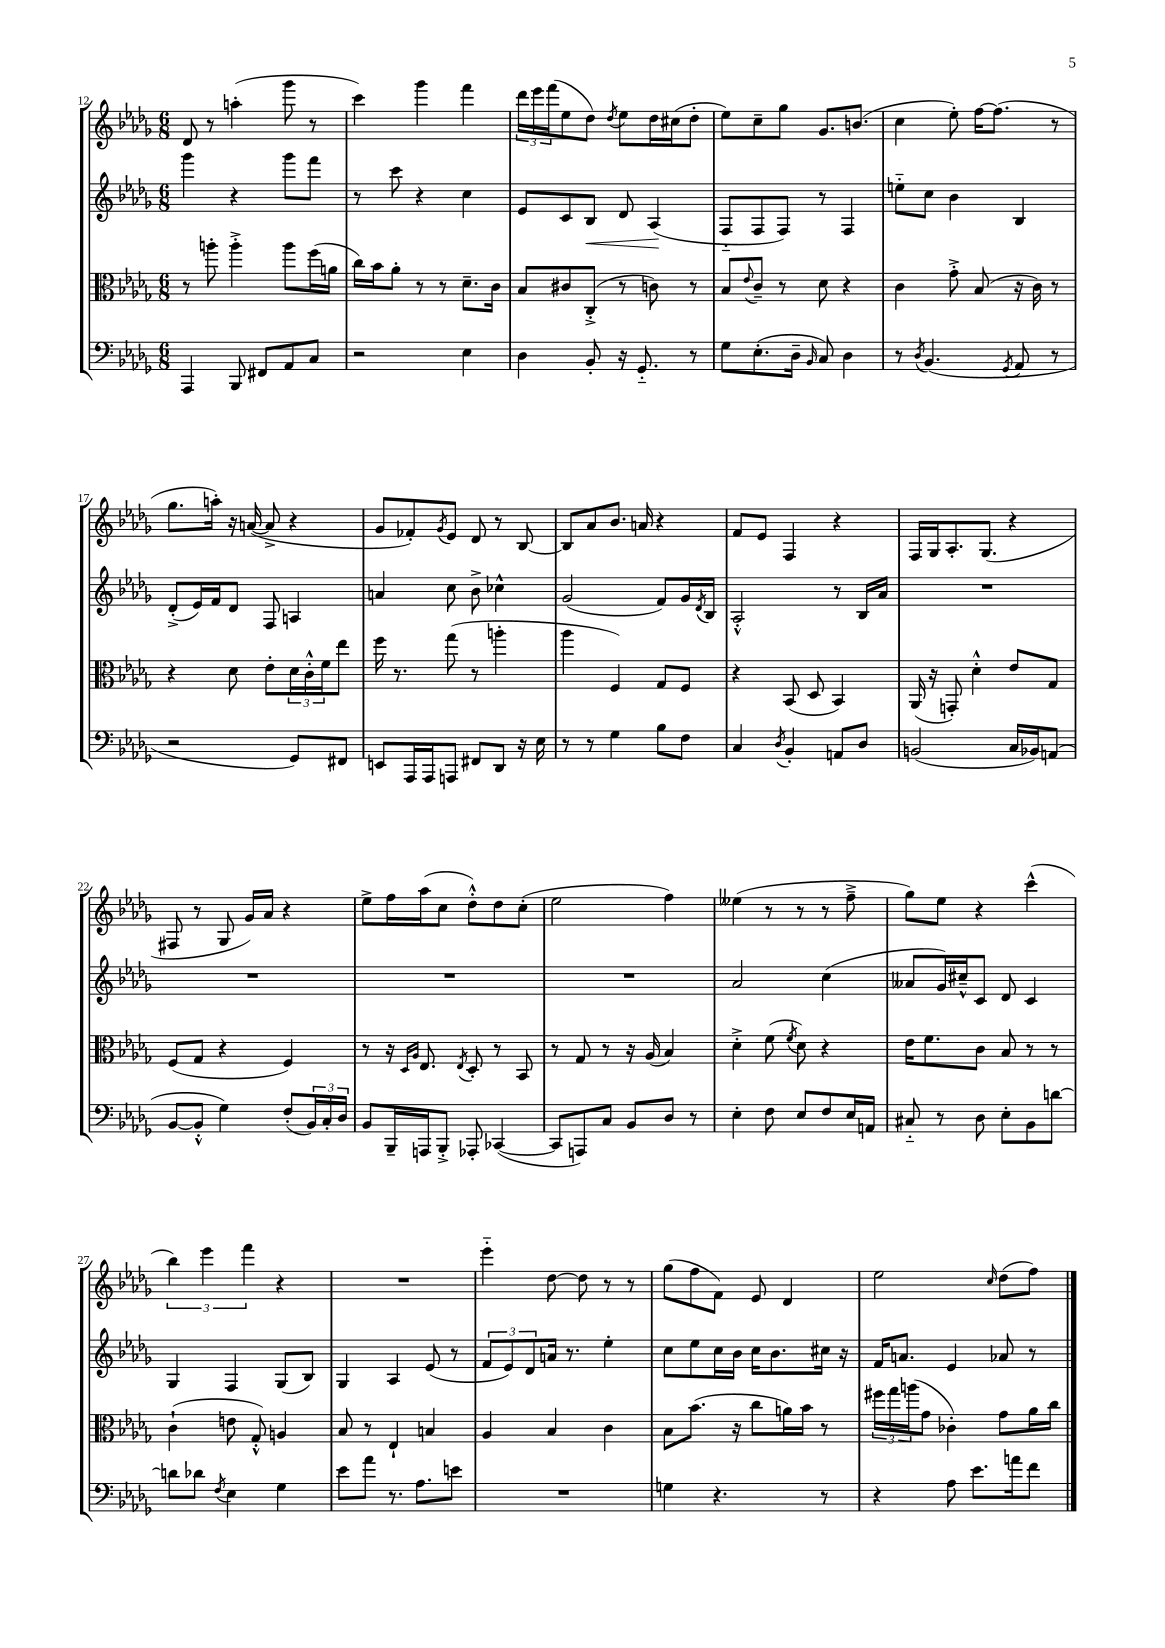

**kern	**kern	**kern	**kern
*staff4	*staff3	*staff2	*staff1
*clefF4	*clefC3	*clefG2	*clefG2
*k[b-e-a-d-g-]	*k[b-e-a-d-g-]	*k[b-e-a-d-g-]	*k[b-e-a-d-g-]
*M6/8	*M6/8	*M6/8	*M6/8
4AAA-	8r	4ggg-	8d-
.	8aa'	.	8r
8BBB-	4aa'^	4r	(4aa'
8FF#	.	.	.
8AA-	8aa	8ggg-	8ggg-
8C	(16ff	8fff	8r
.	16a	.	.
=	=	=	=
2r	16cc)	8r	4ccc)
.	16b-	.	.
.	8a-'	8ccc	.
.	8r	4r	4ggg-
.	8r	.	.
4E-	8.d-~	4cc	4fff
.	16c	.	.
=	=	=	=
4D-	8B-	8e-	24ddd-
.	.	.	24eee-
.	.	.	(24fff
.	8c#	8c	8ee-
8BB-'	(8C'^	8B-	8dd-)
.	.	.	8qdd-
16r	8r	8d-	8ee-
8.GG-'~	.	.	.
.	8c)	(4A-	16dd-
.	.	.	(16cc#
8r	8r	.	8dd-'
=	=	=	=
8G-	8B-	8F'~	8ee-)
.	8qqe-	.	.
(8.E-'	8c~	8F	8cc~
.	8r	8F)	8gg-
16D-~	.	.	.
16qqBB-	.	.	.
8C)	8d-	8r	8.g-
4D-	4r	4F	.
.	.	.	(8.b
=	=	=	=
8r	4c	8ee'~	4cc
8qD-	.	.	.
(4.BB-	.	8cc	.
.	8g-'^	4b-	8ee-')
.	(8B-	.	[16ff
.	.	.	(8.ff]
8qGG-	.	.	.
8AA-	16r	4B-	.
.	16c)	.	.
8r	8r	.	8r
=	=	=	=
2r	4r	(8d-'^	8.gg-
.	.	16e-)	.
.	.	16f	16aa')
.	8d-	8d-	16r
.	.	.	([16a
.	8e-'	8F	8a^]
8GG-)	24d-	4A	4r
.	24c'^^	.	.
.	24f	.	.
8FF#	8ee-	.	.
=	=	=	=
8EE	16ff	4a	8g-
.	8.r	.	.
16AAA-	.	.	8f-')
16AAA-	.	.	.
.	.	.	8qg-
8AAA	(8gg-	8cc	8e-
8FF#	8r	8b-^	8d-
8DD-	4aa'	4cc-^^	8r
16r	.	.	[8B-
16E-	.	.	.
=	=	=	=
8r	4aa-	(2g-	8B-]
8r	.	.	8a-
4G-	4F)	.	8.b-
.	.	.	16a
8B-	8G-	8f)	4r
8F	8F	16g-	.
.	.	8qd-	.
.	.	16B-	.
=	=	=	=
4C	4r	2A-'^^	8f
.	.	.	8e-
8qD-	.	.	.
4BB-'	(8BB-	.	4F
.	8D-	.	.
8AA	4BB-)	8r	4r
8D-	.	16B-	.
.	.	16a-	.
=	=	=	=
(2BB	(16AA-	2.r	16F
.	16r	.	16G-
.	8GG')	.	8.A-'
.	4d-'^^	.	.
.	.	.	(8.G-
16C	8e-	.	4r
16BB-)	.	.	.
(8AA	8G-	.	.
=	=	=	=
[8BB-	(8F	2.r	8F#
8BB-'^^]	8G-	.	8r
4G-)	4r	.	8G-
.	.	.	16g-)
.	.	.	16a-
(8F'	4F)	.	4r
24BB-)	.	.	.
24C'	.	.	.
24D-	.	.	.
=	=	=	=
8BB-	8r	2.r	8ee-^
16BBB-~	16r	.	16ff
.	16qqD-	.	.
.	16qqA-	.	.
16AAA	8.E-	.	(16aa-
8BBB-'^	.	.	8cc
.	8qE-	.	.
8AAA-'	8D-'	.	8dd-'^^)
([4CC-	8r	.	8dd-
.	8BB-	.	(8cc'
=	=	=	=
8CC-]	8r	2.r	2ee-
8AAA)	8G-	.	.
8C	8r	.	.
8BB-	16r	.	.
.	(16A-	.	.
8D-	4B-)	.	4ff)
8r	.	.	.
=	=	=	=
4E-'	4d-'^	2a-	(4ee--
8F	(8f	.	8r
.	8qf	.	.
8E-	8d-)	.	8r
8F	4r	(4cc	8r
16E-	.	.	8ff~^
16AA	.	.	.
=	=	=	=
8C#'~	16e-	8a--	8gg-)
.	8.f	.	.
8r	.	16g-)	8ee-
.	.	16cc#~^^	.
8D-	8c	8c	4r
8E-'	8B-	8d-	.
8BB-	8r	4c	(4ccc^^
[8d	8r	.	.
=	=	=	=
8d]	(4c`	4G-	6bb-)
8d-	.	.	.
.	.	.	6eee-
8qF	.	.	.
4E-	8e	4F	.
.	.	.	6fff
.	8G-'^^)	.	.
4G-	4A	(8G-	4r
.	.	8B-)	.
=	=	=	=
8e-	8B-	4G-	2.r
8a-	8r	.	.
8.r	4E-`	4A-	.
8.A-	.	.	.
.	4B	(8e-	.
8e	.	8r	.
=	=	=	=
2.r	4A-	12f	4eee-'~
.	.	12e-)	.
.	.	12d-	.
.	4B-	16a	[8dd-
.	.	8.r	.
.	.	.	8dd-]
.	4c	4ee-'	8r
.	.	.	8r
=	=	=	=
4G	8B-	8cc	(8gg-
.	(8.b-	8ee-	8ff
4.r	.	16cc	8f)
.	16r	16b-	.
.	8cc	16cc	8e-
.	.	8.b-	.
.	16a)	.	4d-
.	16b-	.	.
8r	8r	16cc#	.
.	.	16r	.
=	=	=	=
4r	24ff#	16f	2ee-
.	24gg-	.	.
.	.	8.a	.
.	(24aa	.	.
.	8g-	.	.
8A-	4c-')	4e-	.
8.e-	.	.	.
.	.	.	16qqcc
.	8g-	8a-	(8dd-
16a	.	.	.
8f	16a-	8r	8ff)
.	16cc	.	.
==	==	==	==
*-	*-	*-	*-
